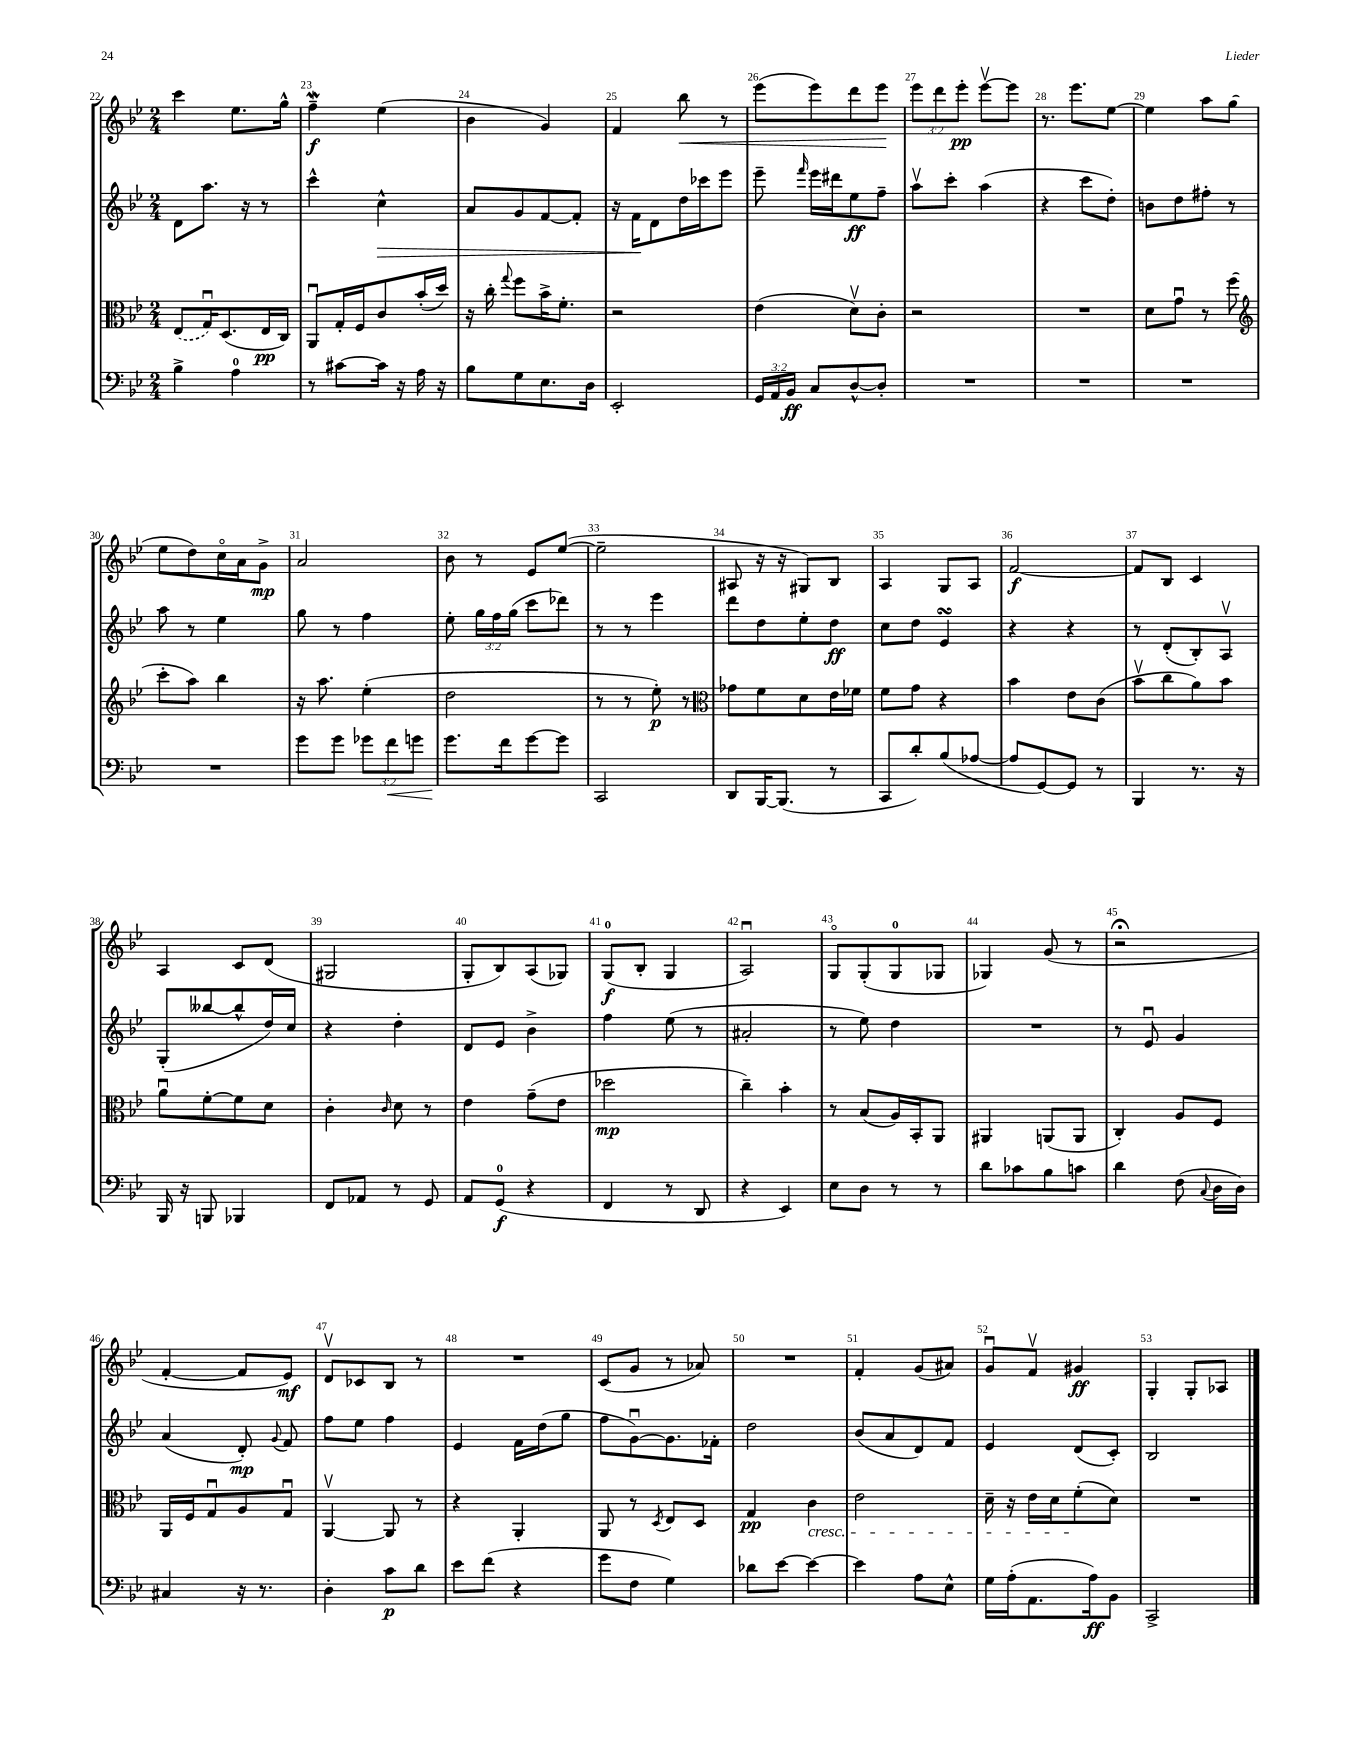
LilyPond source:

<<
\new StaffGroup <<
\new Staff = "s0" {
    \clef treble \key bes \major \numericTimeSignature \time 2/4 \override Staff.TupletNumber.text = #tuplet-number::calc-fraction-text
    \autoBeamOff c'''4 ees''8.[ g''16]-^ |
    f''4--\mordent\f ees''4( |
    bes'4 g'4) |
    f'4 bes''8\< r8 |
    ees'''8[( ees'''8) d'''8 ees'''8]\! |
    \tuplet 3/2 { ees'''8[ d'''8 ees'''8]-.\pp } ees'''8[~\upbow ees'''8] |
    r8. ees'''8.[ ees''8]~ |
    ees''4 a''8[ g''8]( |
    ees''8[ d''8) c''16\flageolet a'16 g'8]->\mp |
    a'2 |
    bes'8 r8 ees'8[ ees''8]~( |
    ees''2-- |
    ais8 r16 r16 gis8[) bes8] |
    a4 g8[ a8] |
    f'2~\f |
    f'8[ bes8] c'4 |
    a4 c'8[ d'8]( |
    gis2 |
    g8[-. bes8) a8( ges8]) |
    g8[-0\f( bes8]-. g4 |
    a2\downbow) |
    g8[\flageolet g8-.( g8-0 ges8] |
    ges4) g'8( r8 |
    r2\fermata |
    f'4~-. f'8[ ees'8]\mf) |
    d'8[\upbow ces'8 bes8] r8 |
    R2 |
    c'8[( g'8] r8 aes'8) |
    R2 |
    f'4-. g'8[( ais'8]) |
    g'8[\downbow f'8]\upbow gis'4\ff |
    g4-. g8[-. aes8] \bar "|." |
}
\new Staff = "s1" {
    \clef treble \key bes \major \numericTimeSignature \time 2/4 \override Staff.TupletNumber.text = #tuplet-number::calc-fraction-text
    \autoBeamOff d'8[ a''8.] r16 r8 |
    c'''4-^ c''4-^\> |
    a'8[ g'8 f'8~ f'8]-. |
    r16 f'16[\! d'8 d''16 ces'''16 ees'''8] |
    ees'''8-- \grace { f'''16 } ees'''16[ dis'''16 ees''8\ff f''8]-- |
    a''8[\upbow c'''8]-. a''4( |
    r4 c'''8[ d''8]-.) |
    b'8[ d''8 fis''8]-. r8 |
    a''8 r8 ees''4 |
    g''8 r8 f''4 |
    ees''8-. \tuplet 3/2 { g''16[ f''16 g''16]( } c'''8[ des'''8]) |
    r8 r8 ees'''4 |
    d'''8[ d''8 ees''8-. d''8]\ff |
    c''8[ d''8] ees'4\turn |
    r4 r4 |
    r8 d'8[-.( bes8-.) a8]\upbow |
    g8[-.( beses''8~ beses''8-^ d''16) c''16] |
    r4 d''4-. |
    d'8[ ees'8] bes'4-> |
    f''4 ees''8( r8 |
    ais'2-. |
    r8 ees''8) d''4 |
    R2 |
    r8 ees'8\downbow g'4 |
    a'4( d'8-.\mp) \appoggiatura { g'8 } f'8 |
    f''8[ ees''8] f''4 |
    ees'4 f'16[ d''16( g''8] |
    f''8[ g'8~\downbow) g'8. fes'16]-. |
    d''2 |
    bes'8[( a'8 d'8) f'8] |
    ees'4 d'8[( c'8]-.) |
    bes2 \bar "|." |
}
\new Staff = "s2" {
    \clef alto \key bes \major \numericTimeSignature \time 2/4
    \autoBeamOff \once \slurDashed ees8[( g16\downbow) d8.( ees16\pp c16]) |
    a,8[\downbow g16-. f16 c'8 bes'16-.( d''16]) |
    r16 c''16-. \appoggiatura { g''8 } f''8[ bes'16-> f'8.]-. |
    r2 |
    ees'4( d'8[\upbow) c'8]-. |
    r2 |
    R2 |
    d'8[ g'8]\downbow r8 f''8( |
    \clef treble c'''8[-. a''8]) bes''4 |
    r16 a''8. ees''4-.( |
    d''2 |
    r8 r8 ees''8-.\p) r8 |
    \clef alto ges'8[ f'8 d'8 ees'16 fes'16] |
    f'8[ g'8] r4 |
    bes'4 ees'8[ c'8]( |
    bes'8[\upbow c''8 a'8) bes'8] |
    a'8[\downbow f'8~-. f'8 d'8] |
    c'4-. \grace { c'16 } d'8 r8 |
    ees'4 g'8[--( ees'8] |
    des''2\mp |
    c''4--) bes'4-. |
    r8 bes8[( a16) bes,16-. a,8] |
    ais,4 a,8[( a,8] |
    c4-.) a8[ f8] |
    a,16[ f16 g8\downbow a8 g8]\downbow |
    a,4~\upbow a,8 r8 |
    r4 a,4-. |
    a,8 r8 \acciaccatura { d8 } ees8[ d8] |
    g4\pp c'4\cresc |
    ees'2 |
    d'16-- r16 ees'16[ d'16 f'8-.\!( d'8]) |
    R2 \bar "|." |
}
\new Staff = "s3" {
    \clef bass \key bes \major \numericTimeSignature \time 2/4 \override Staff.TupletNumber.text = #tuplet-number::calc-fraction-text
    \autoBeamOff bes4-> a4-0 |
    r8 cis'8[~ cis'16] r16 a16 r16 |
    bes8[ g8 ees8. d16] |
    ees,2-. |
    \tuplet 3/2 { g,16[ a,16 bes,16]\ff } c8[ d8~-^ d8]-. |
    R2 |
    R2 |
    R2 |
    R2 |
    g'8[ g'8] \tuplet 3/2 { ges'8[ f'8\< g'8] } |
    g'8.[\! f'16 g'8~ g'8] |
    c,2 |
    d,8[ bes,,16~ bes,,8.]( r8 |
    c,8[ d'8-.) bes8( aes8]~ |
    aes8[ g,8~) g,8] r8 |
    bes,,4 r8. r16 |
    bes,,16 r16 b,,8 bes,,4 |
    f,8[ aes,8] r8 g,8 |
    a,8[ g,8]-0\f( r4 |
    f,4 r8 d,8 |
    r4 ees,4) |
    ees8[ d8] r8 r8 |
    d'8[ ces'8 bes8 c'8] |
    d'4 f8( \appoggiatura { c8 } d16[ d16]) |
    cis4 r16 r8. |
    d4-. c'8[\p d'8] |
    ees'8[ f'8]( r4 |
    g'8[ f8] g4) |
    des'8[ ees'8]~ ees'4~ |
    ees'4 a8[ ees8]-^ |
    g16[ a16-.( a,8. a16\ff) bes,8] |
    c,2-> \bar "|." |
}
>>
>>
\layout { \context { \Score currentBarNumber = #22 \override BarNumber.break-visibility = ##(#f #t #t) barNumberVisibility = #all-bar-numbers-visible } }
